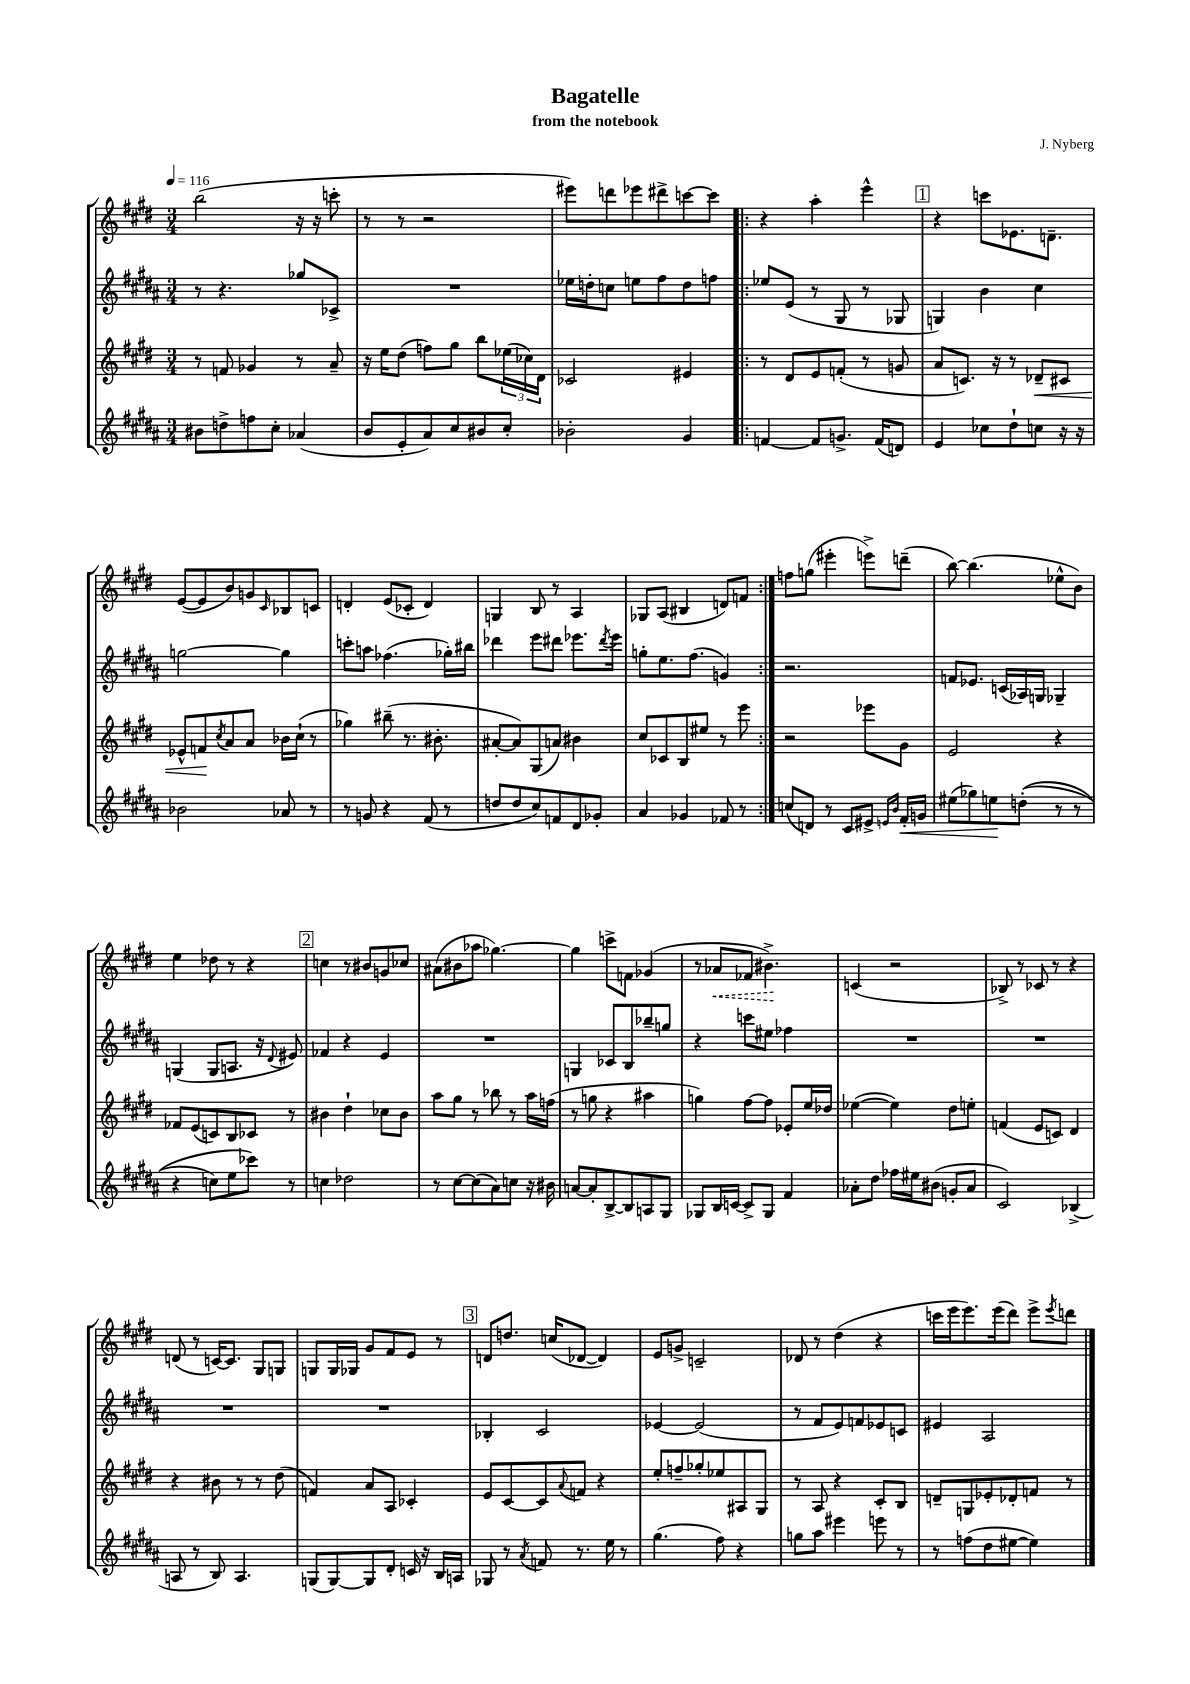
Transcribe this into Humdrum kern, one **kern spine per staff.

**kern	**dynam	**kern	**dynam	**kern	**kern	**dynam
*part4	*part4	*part3	*part3	*part2	*part1	*part1
*staff4	*staff4	*staff3	*staff3	*staff2	*staff1	*staff1
*clefG2	*	*clefG2	*	*clefG2	*clefG2	*
*k[f#c#g#d#a#]	*	*k[f#c#g#d#]	*	*k[f#c#g#d#a#]	*k[f#c#g#d#]	*
*M3/4	*	*M3/4	*	*M3/4	*M3/4	*
*MM116	*	*MM116	*	*MM116	*MM116	*
=1	=1	=1	=1	=1	=1	=1
8b#X\L	.	8r	.	8r	(2bb\	.
8ddn^\	.	8fn/	.	4.r	.	.
8ffn\	.	4g-X/	.	.	.	.
8cc#'\J	.	.	.	.	.	.
(4a-X/	.	8r	.	8gg-X/L	16r	.
.	.	.	.	.	16r	.
.	.	8a~/	.	8c-X^/J	8cccn'\	.
=2	=2	=2	=2	=2	=2	=2
8b/L	.	16r	.	2.r	8r	.
.	.	16ee\KL	.	.	.	.
8e'/	.	(8dd#\J	.	.	8r	.
8a#/)	.	8ffn\L)	.	.	2r	.
8cc#/	.	8gg#\J	.	.	.	.
8b#X/	.	8bb\L	.	.	.	.
8cc#'/J	.	(24ee-X\L	.	.	.	.
.	.	24cc-X\)	.	.	.	.
.	.	24d#\JJ	.	.	.	.
=3	=3	=3	=3	=3	=3	=3
2b-X'\	.	2c-X/	.	16ee-X\LL	8eee#X\L)	.
.	.	.	.	16ddn'\J	.	.
.	.	.	.	8ccn\J	8dddn\	.
.	.	.	.	8een\L	8eee-X\	.
.	.	.	.	8ff#\	8ddd#X^\	.
4g#/	.	4e#X/	.	8dd\	[8cccn\	.
.	.	.	.	8ffn\J	8ccc\J]	.
=4!|:	=4!|:	=4!|:	=4!|:	=4!|:	=4!|:	=4!|:
[4fn/	.	8r	.	8ee-X/L	4r	.
.	.	8d#/L	.	(8e/J	.	.
8f/L]	.	8e/	.	8r	4aa'\	.
8.gn^/J	.	(8fn'/J	.	8G#/	.	.
.	.	8r	.	8r	4eee^^\	.
(16f/KL	.	.	.	.	.	.
8dn/J)	.	8gn/	.	8G-X/	.	.
!!LO:REH:place=s1:t=1
=5	=5	=5	=5	=5	=5	=5
4e/	.	8a/L	.	4Gn/)	4r	.
.	.	8.cn/J)	.	.	.	.
8cc-X\L	.	.	.	4b\	8cccn\L	.
.	.	16r	.	.	.	.
8dd#`\	.	8r	.	.	8.e-X\	.
!	!	!	!LO:HP:b	!	!	!
8ccn\J	.	8d-X~/L	<	4cc#\	.	.
.	.	.	.	.	8.dn~\J	.
16r	.	8c#X/J	.	.	.	.
16r	.	.	.	.	.	.
!!LO:LB:g=z
=6	=6	=6	=6	=6	=6	=6
2b-X\	.	8e-X^^/L	.	[2ggn\	([8e/L	.
.	.	8fn/	.	.	8e/]	.
.	.	8qcc#/	.	.	.	.
.	.	8a/	[	.	8b/)	.
.	.	8a/J	.	.	8gn/	.
.	.	.	.	.	16qqc#/	.
8a-X/	.	16b-X\LL	.	4gg\]	8B-X/	.
.	.	(16cc#`\JJ	.	.	.	.
8r	.	8r	.	.	8cn/J	.
=7	=7	=7	=7	=7	=7	=7
8r	.	4gg-X\)	.	8cccn'\L	4dn'/	.
8gn/	.	.	.	8aan\J	.	.
4r	.	(8bb#X~\	.	(4.ff-X\	(8e/L	.
.	.	8.r	.	.	8c-X'/J	.
(8f#/	.	.	.	.	4d/)	.
.	.	8.b#X'\	.	.	.	.
8r	.	.	.	16gg-X'\LL)	.	.
.	.	.	.	16bb#X\JJ	.	.
=8	=8	=8	=8	=8	=8	=8
8ddn/L	.	[8a#X'/L	.	4ddd-X\	4Gn/	.
8dd/	.	8a#/])	.	.	.	.
8cc#/)	.	(8G#/	.	8eee\L	8B/	.
8fn/	.	8an/J)	.	8ddd#X\J	8r	.
8d#/	.	4b#X\	.	8.eee-X\L	4A/	.
8g-X'/J	.	.	.	.	.	.
.	.	.	.	8qddd#/	.	.
.	.	.	.	16eee-\Jk	.	.
=9	=9	=9	=9	=9	=9	=9
4a#/	.	8cc#/L	.	8ggn'\L	8G-X/L	.
.	.	8c-X/	.	8.ee\	(8A/J	.
4g-X/	.	8B/	.	.	4B#X/	.
.	.	.	.	(8.ff#\J	.	.
.	.	8ee#X/J	.	.	.	.
8f-X/	.	8r	.	4gn/)	8dn/L)	.
8r	.	8eee\	.	.	8fn/J	.
=10:|!	=10:|!	=10:|!	=10:|!	=10:|!	=10:|!	=10:|!
(8ccn/L	.	2r	.	2.r	8ffn\L	.
8dn/J)	.	.	.	.	(8ggn\J	.
8r	.	.	.	.	4eee#X'\	.
8c#/L	.	.	.	.	.	.
8e#X^/J	.	8eee-X\L	.	.	8eeen^\L)	.
16qqen/LL	.	.	.	.	.	.
16qqb/JJ	.	.	.	.	.	.
!	!LO:HP:b	!	!	!	!	!
16f#'/LL	<	8g#\J	.	.	(8dddn~\J	.
16gn/JJ	.	.	.	.	.	.
=11	=11	=11	=11	=11	=11	=11
(8ee#X\L	.	2e/	.	8fn/L	[8bb\)	.
8gg-X\)	.	.	.	8.e-X/J	(4.bb\]	.
8een\	.	.	.	.	.	.
.	.	.	.	(16cn/LL	.	.
((8ddn'\J	[	.	.	16A-X/)	.	.
.	.	.	.	16Gn/JJ	.	.
8r	.	4r	.	4G-X~/	8ee-X^^\L	.
8r	.	.	.	.	8b\J)	.
!!LO:LB:g=z
=12	=12	=12	=12	=12	=12	=12
4r	.	8f-X/L	.	(4Gn/	4ee\	.
.	.	(8e/	.	.	.	.
8ccn\L)	.	8cn/)	.	8G/L	8dd-X\	.
8ee\	.	8B/	.	8.An/J	8r	.
8ccc-X\J)	.	8c-X/J	.	.	4r	.
.	.	.	.	16r	.	.
.	.	.	.	8qqd#/	.	.
8r	.	8r	.	8e#X/)	.	.
!!LO:REH:place=s1:t=2
=13	=13	=13	=13	=13	=13	=13
4ccn\	.	4b#X\	.	4f-X/	4ccn\	.
2dd-X\	.	4dd#`\	.	4r	8r	.
.	.	.	.	.	8b#X/L	.
.	.	8cc-X\L	.	4e/	8gn/	.
.	.	8b#\J	.	.	8cc-X/J	.
=14	=14	=14	=14	=14	=14	=14
8r	.	8aa\L	.	2.r	(8a#X\L	.
[8cc#\L	.	8gg#\J	.	.	8b#X\	.
(8cc#\]	.	8r	.	.	8aa-X\J	.
8a#\)	.	8bb-X\	.	.	[4.gg-X\)	.
8ccn\J	.	8r	.	.	.	.
16r	.	16aa\LL	.	.	.	.
16b#X\	.	(16ffn\JJ	.	.	.	.
=15	=15	=15	=15	=15	=15	=15
[8an/L	.	8r	.	4Gn/	4gg-\]	.
8a'/]	.	8ggn\	.	.	.	.
[8B^/	.	4r	.	8c-X/L	8cccn^\L	.
8B/]	.	.	.	8B/	8fn\J	.
8An/	.	4aa#X\	.	8bb-X~/	(4g-X/	.
8G#/J	.	.	.	8ggn/J	.	.
=16	=16	=16	=16	=16	=16	=16
8G-X/L	.	4ggn\)	.	4r	8r	.
!	!	!	!	!	!	!LO:HP:b
16B/L	.	.	.	.	8a-X/L	<
[16cn/JJ	.	.	.	.	.	.
8c^/L]	.	[8ff#\L	.	8cccn\L	8f-X/J	.
8G-/J	.	8ff#\J]	.	8ee#X\J	4.b#X^\)	.
4f#/	.	8e-X'/L	.	4ff-X\	.	.
.	.	16ee/L	.	.	.	.
.	.	16dd-X/JJ	.	.	.	.
.	.	.	.	.	.	[
=17	=17	=17	=17	=17	=17	=17
8a-X'\L	.	([4ee-X\	.	2.r	(4cn/	.
8dd#\J	.	.	.	.	.	.
16ff-X\LL	.	4ee-\])	.	.	2r	.
16ee#X\J	.	.	.	.	.	.
(8b#X\J	.	.	.	.	.	.
8gn'/L	.	8dd#\L	.	.	.	.
8a-/J	.	8een'\J	.	.	.	.
=18	=18	=18	=18	=18	=18	=18
2c#/)	.	(4fn/	.	2.r	8B-X^/)	.
.	.	.	.	.	8r	.
.	.	8e/L	.	.	8c-X/	.
.	.	8cn/J)	.	.	8r	.
(4B-X^/	.	4d#/	.	.	4r	.
!!LO:LB:g=z
=19	=19	=19	=19	=19	=19	=19
8An/	.	4r	.	2.r	(8dn/	.
8r	.	.	.	.	8r	.
8B/)	.	8b#X\	.	.	[16cn/KL)	.
.	.	.	.	.	8.c/J]	.
4.A/	.	8r	.	.	.	.
.	.	8r	.	.	8G#/L	.
.	.	(8dd#\	.	.	8Gn/J	.
=20	=20	=20	=20	=20	=20	=20
(8Gn/L	.	4fn/)	.	2.r	8Gn/L	.
[8G/)	.	.	.	.	16G/L	.
.	.	.	.	.	16G-X/JJ	.
8G/]	.	8a/L	.	.	8g#/L	.
8d#'/J	.	8A/J	.	.	8f#/	.
16cn/	.	4c-X'/	.	.	8e/J	.
16r	.	.	.	.	.	.
16B/LL	.	.	.	.	8r	.
16An/JJ	.	.	.	.	.	.
!!LO:REH:place=s1:t=3
=21	=21	=21	=21	=21	=21	=21
8G-X/	.	8e/L	.	4B-X'/	8dn/L	.
8r	.	[8c#/	.	.	8.ddn/J	.
8qa#/	.	.	.	.	.	.
8fn/	.	8c#/]	.	2c#/	.	.
.	.	.	.	.	(16ccn/KL	.
.	.	8qqa/	.	.	.	.
8.r	.	8fn/J	.	.	[8d-X/J	.
.	.	4r	.	.	4d-/])	.
16ee\	.	.	.	.	.	.
8r	.	.	.	.	.	.
=22	=22	=22	=22	=22	=22	=22
(4.gg#\	.	8ee'/L	.	[4e-X/	8e/L	.
.	.	8ffn~/	.	.	8gn^/J	.
.	.	8gg-X'/	.	(2e-/]	2cn~/	.
8ff#\)	.	8ee-X/	.	.	.	.
4r	.	8A#X/	.	.	.	.
.	.	8G#/J	.	.	.	.
=23	=23	=23	=23	=23	=23	=23
8ggn\L	.	8r	.	8r	8d-X/	.
8aa#\J	.	8A/	.	8f#/L	8r	.
4eee#X\	.	4r	.	8e/)	(4dd#\	.
.	.	.	.	8fn/	.	.
8eeen\	.	8c#'/L	.	8e-X/	4r	.
8r	.	8B/J	.	8cn/J	.	.
=24	=24	=24	=24	=24	=24	=24
8r	.	8dn~/L	.	4e#X/	16cccn\LL	.
.	.	.	.	.	16eee\J	.
(8ffn\L	.	8Gn/	.	.	8.eee\)	.
8dd#\	.	8e-X'/	.	2A#/	.	.
.	.	.	.	.	(16eee\k	.
[8ee#X\J	.	8d-X'/	.	.	8ddd#\J)	.
4ee#\])	.	8fn/J	.	.	8eee^\L	.
.	.	.	.	.	8qeee/	.
.	.	8r	.	.	8dddn\J	.
==	==	==	==	==	==	==
*-	*-	*-	*-	*-	*-	*-
